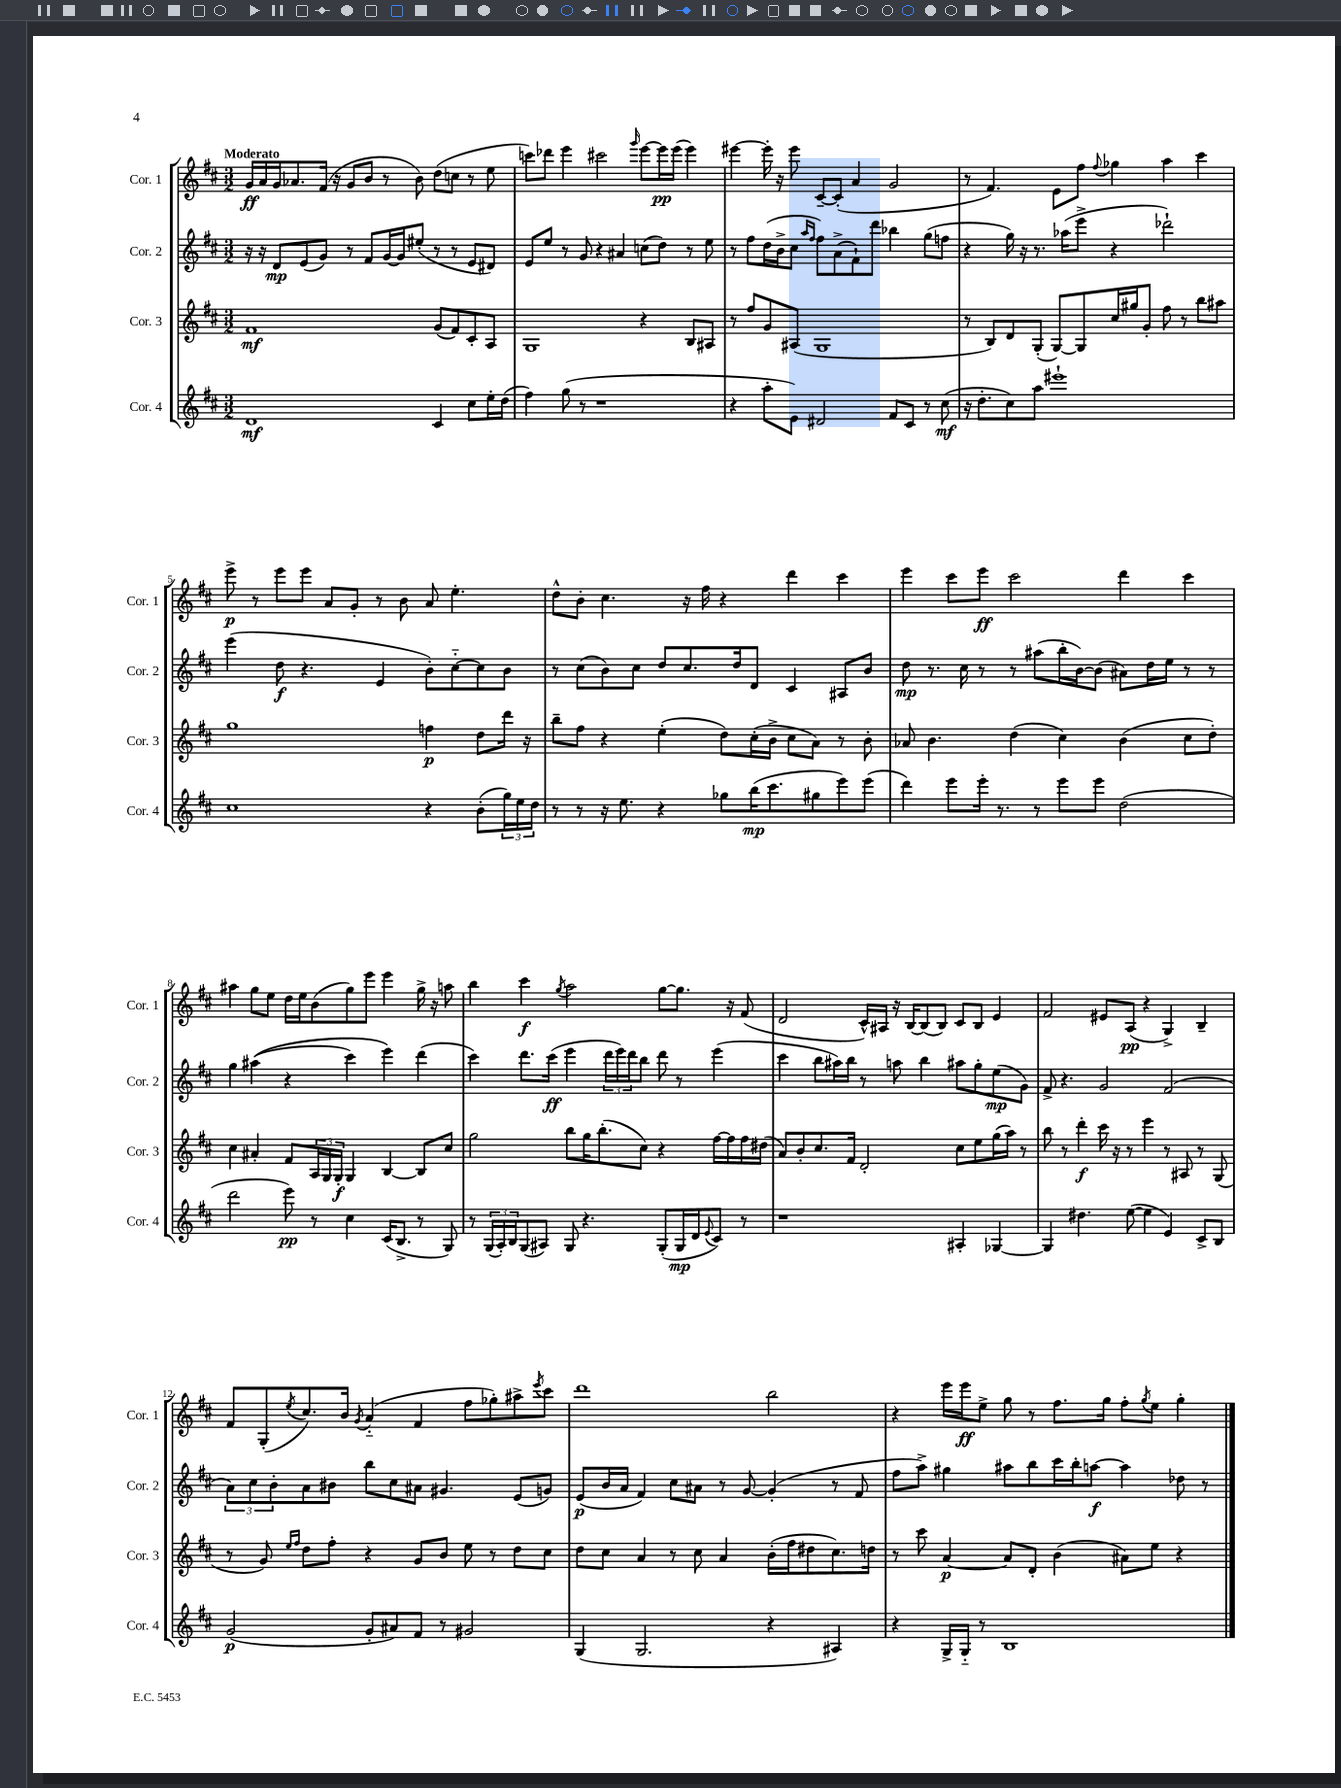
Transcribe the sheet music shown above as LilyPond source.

<<
\new StaffGroup <<
\new Staff = "s0" \with { instrumentName = "Cor. 1" shortInstrumentName = "Cor. 1" } {
    \clef treble \key d \major \numericTimeSignature \time 3/2 \tempo "Moderato"
    g'16\ff a'16 g'16 aes'8. fis'16( r16 g'8 b'8 r8 b'8) d''8( c''8 r8 e''8 |
    c'''8) des'''8 e'''4 cis'''2 \grace { g'''16 } e'''8~ e'''16\pp e'''16( e'''4) |
    eis'''4~ eis'''16-. r16 eis'''8 cis'8~-- cis'8-.( a'4 g'2 |
    r8 fis'4.) e'8 fis''8 \appoggiatura { fis''8 } ges''4 a''4 cis'''4 |
    e'''8->\p r8 e'''8 e'''8 a'8 g'8-. r8 b'8 a'8 e''4.-. |
    d''8-^ b'8-. cis''4. r16 fis''16 r4 d'''4 cis'''4 |
    e'''4 cis'''8 e'''8\ff cis'''2 d'''4 cis'''4 |
    ais''4 g''8 e''8 d''16 e''16 b'8( g''8) e'''8 e'''4 g''16-> r16 a''8 |
    b''4 cis'''4\f \acciaccatura { g''8 } a''2 g''8~ g''8. r16 fis'8( |
    d'2 cis'16-^) ais16 r16 b16~ b8( b8) cis'8 b8 e'4 |
    fis'2 eis'8 a8\pp( r4 g4->) b4-- |
    fis'8 g8-.( \acciaccatura { e''8 } cis''8.) b'16 \acciaccatura { g'8 } a'4-_( fis'4 fis''8 ges''8-.) ais''8-> \acciaccatura { e'''8 } cis'''8 |
    d'''1 b''2 |
    r4 e'''16 e'''16\ff e''8-> g''8 r8 fis''8. g''16 fis''8-. \acciaccatura { g''8 } e''8 g''4-. \bar "|." |
}
\new Staff = "s1" \with { instrumentName = "Cor. 2" shortInstrumentName = "Cor. 2" } {
    \clef treble \key d \major \numericTimeSignature \time 3/2
    r16 r16 d'8\mp e'8( g'8) r8 fis'8 g'16~ g'16 eis''8-.( r8 r8 e'8 dis'8) |
    e'8 e''8 r8 g'8 r4 ais'4 c''8( d''8) r8 e''8 |
    r8 fis''8 d''16( b'16-> cis''8 \grace { a''16 fis''16 } fis''8) a'8->( fis'8-!) d'''8 bes''4 g''8( f''8 |
    r4 g''16) r16 r8. aes''16( e'''8-> r4 des'''2-!) |
    e'''4( d''8\f r4. e'4 b'8-.) cis''8~-_ cis''8 b'8 |
    r8 cis''8( b'8) cis''8 d''8 cis''8. d''16 d'8 cis'4 ais8 b'8 |
    d''8\mp r8. cis''16 r8 r8 ais''8( b''16-. b'16~) b'8( ais'8) d''16 e''16 r8 r8 |
    g''4 ais''4(\( r4 cis'''4) e'''4\) d'''4( |
    cis'''4) d'''8. cis'''16\ff( e'''4 \tuplet 3/2 { d'''16 e'''16) d'''16 } b''8 d'''8 r8 e'''4( |
    cis'''4 b''8 ais''16) b''16 r8 a''8 b''4 ais''8 g''8-. e''8\mp( g'8) |
    fis'8-> r4. g'2 fis'2( |
    \tuplet 3/2 { a'8) cis''8 b'8-. } a'8 bis'8 b''8 cis''8 ais'8 gis'4. e'8( g'8) |
    e'8\p( b'16 a'16 fis'4) cis''8 ais'8 r8 g'8~ g'4-.( r8 fis'8 |
    fis''8 a''8->) gis''4 ais''8 b''8 cis'''16 b''16-. a''8~\f a''4 des''8 r8 \bar "|." |
}
\new Staff = "s2" \with { instrumentName = "Cor. 3" shortInstrumentName = "Cor. 3" } {
    \clef treble \key d \major \numericTimeSignature \time 3/2
    fis'1\mf g'8( fis'8) cis'8-. a8 |
    g1 r4 b8 ais8 |
    r8 fis''8 g'8 ais8( g1 |
    r8 b8) d'8 g8-.( g8~) g8 cis''16 gis''16 g'8-. fis''8 r8 b''8 ais''8 |
    g''1 f''4\p d''8 d'''16 r16 |
    b''8-- fis''8 r4 e''4-.( d''8) cis''16-.( b'16-> cis''8 a'8) r8 b'8-. |
    aes'8 b'4. d''4( cis''4) b'4( cis''8 d''8-.) |
    cis''4 ais'4-. fis'8 \tuplet 3/2 { a16 g16 g16-.\f } g4 b4~ b8 cis''8 |
    g''2 b''8 g''16 b''8.-.( cis''8) r4 fis''16~ fis''16 fis''16 dis''16( |
    a'8) b'8-. cis''8. fis'16 d'2-. cis''8 e''8 g''16( a''16) r8 |
    b''8 r8 d'''4-.\f cis'''16 r16 r8 e'''4 r8 ais8 r8 g8( |
    r8 g'8) \grace { e''16 fis''16 } d''8 fis''8-. r4 g'8 b'8 e''8 r8 d''8 cis''8 |
    d''8 cis''8 a'4 r8 cis''8 a'4 b'16-.( fis''16 dis''8 cis''8.) d''16 |
    r8 cis'''8 a'4~\p a'8 d'8-. b'4( ais'8) e''8 r4 \bar "|." |
}
\new Staff = "s3" \with { instrumentName = "Cor. 4" shortInstrumentName = "Cor. 4" } {
    \clef treble \key d \major \numericTimeSignature \time 3/2
    d'1\mf cis'4 cis''8 e''16-. d''16( |
    fis''4) g''8( r8 r1 |
    r4 a''8-. e'8) dis'2 fis'8 cis'8 r8 cis''8\mf( |
    r16 d''8.-. cis''8) a''8 eis'''1-! |
    cis''1 r4 b'8-.( \tuplet 3/2 { g''16) e''16 d''16 } |
    r8 r8 r16 e''8. r4 ges''8 b''16\mp( cis'''8. gis''8 e'''8) e'''8( |
    d'''4) e'''8 e'''16-. r8. r8 e'''8 e'''8 d''2( |
    d'''2 e'''8\pp) r8 cis''4 cis'16( b8.-> r8 g8) |
    r8 \tuplet 3/2 { g16( a16-.) b16 } g8( ais8) g8 r4. g8-.( g16\mp d'16 \appoggiatura { e'8 } cis'8) r8 |
    r1 ais4-. ges4~ |
    ges4 dis''4. e''8~( e''4 e'4) cis'8-> b8 |
    g'2\p( g'8-. ais'8) fis'8 r8 gis'2 |
    g4( g2. r4 ais4) |
    r4 g16-> g16-_ r8 b1 \bar "|." |
}
>>
>>
